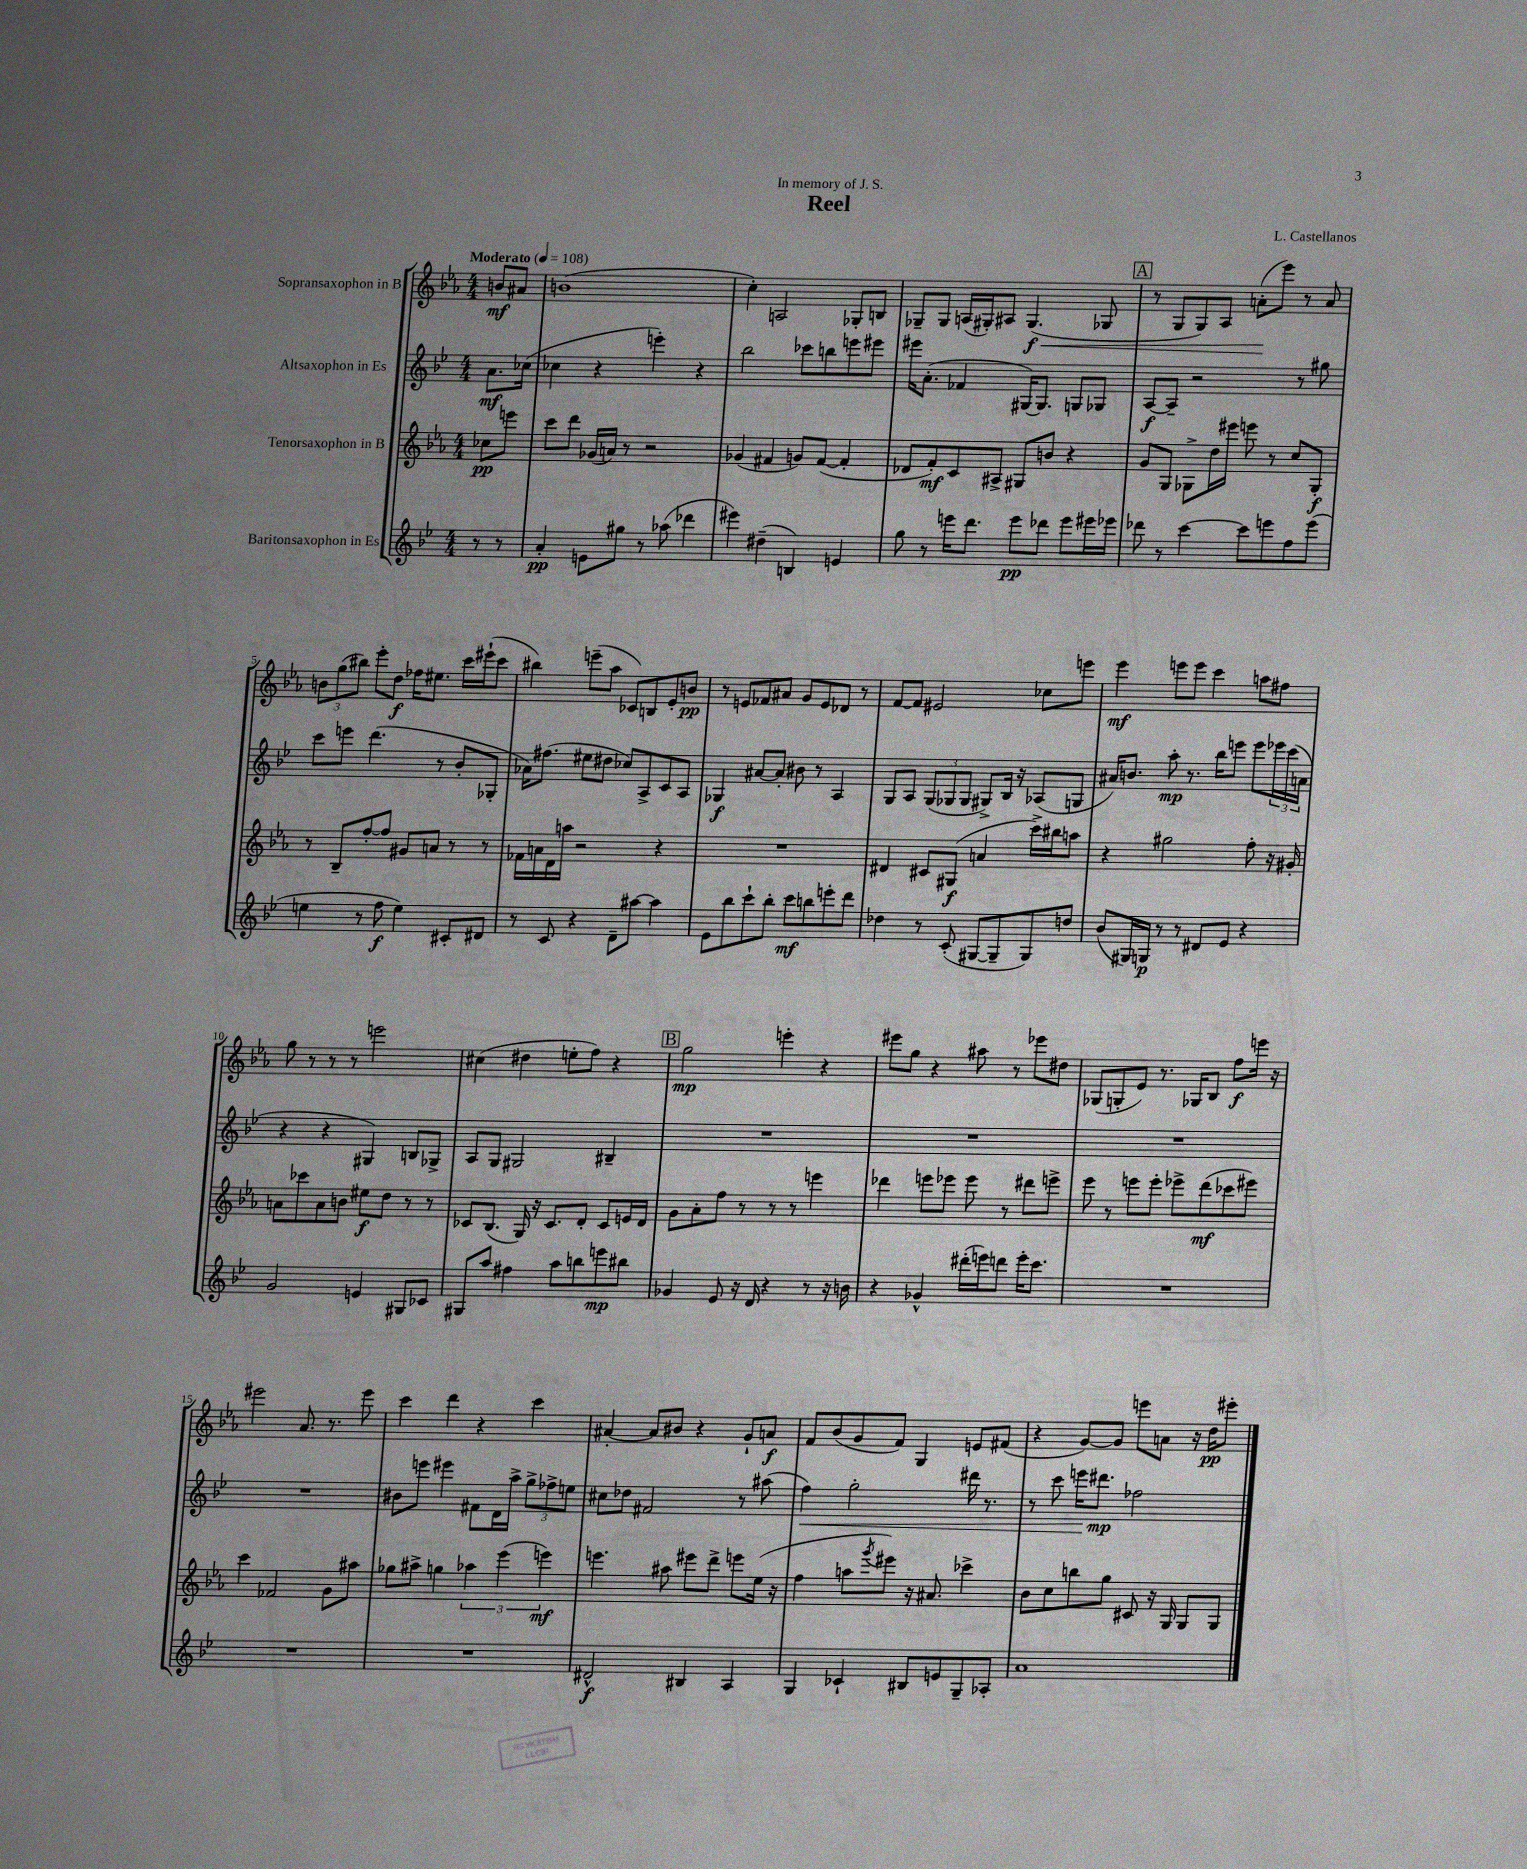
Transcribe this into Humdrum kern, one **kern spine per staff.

**kern	**kern	**kern	**kern
*staff4	*staff3	*staff2	*staff1
*clefG2	*clefG2	*clefG2	*clefG2
*k[b-e-]	*k[b-e-a-]	*k[b-e-]	*k[b-e-a-]
*M4/4	*M4/4	*M4/4	*M4/4
*MM108	*MM108	*MM108	*MM108
8r	8cc-	8.a	8b
8r	8eee	.	8a#
.	.	(16cc-	.
=	=	=	=
4a'	8ccc	4cc-	(1b
.	8ddd	.	.
8e	(16g-	4r	.
.	16a)	.	.
8gg#	8r	.	.
8r	2r	4eee')	.
(8aa-	.	.	.
4ddd-	.	4r	.
=	=	=	=
4eee#)	(4g-	2bb-	4cc')
(4dd#~	4f#	.	2A
4B)	8g)	8ccc-	.
.	([8f#	8bb	.
4e	4f#']	8eee	8G-'
.	.	8eee#	8B
=	=	=	=
8gg	8d-	16eee#	8G-~
.	.	(8.a'	.
8r	8f')	.	8G-
16eee	8c	4f-	(16A
8.ddd	.	.	16G#')
.	8A#^	.	8A#
8eee	8G#	[16G#)	(4.G#
.	.	8.G#]	.
8ddd-	8b	.	.
8eee	4r	8G	.
16eee#	.	8G-	8G-
16eee-	.	.	.
=	=	=	=
8ddd-	8g	[8A	8r
8r	8G	8A~]	8G
[4ccc	8G-^	2r	8G)
.	16dd	.	8A-
.	16eee#	.	.
8ccc]	8eee	.	(8a'
8eee	8r	.	8eee-)
8ff	8cc	8r	8r
(8eee	8G-'	8gg#	8a
=	=	=	=
4ee	8r	8ccc	12b
.	.	.	(12gg
.	8B-~	8eee	.
.	.	.	12bb#)
8r	[8ff'	(4.ddd	8eee-'
8ff	8ff]	.	8dd
4ee)	8g#	.	16ff-
.	.	.	8.ee#
.	8a	8r	.
8c#'	8r	8b-'	16ccc
.	.	.	(16eee#`
8d#	8r	8G-'	8ccc
=	=	=	=
8r	16f-	16a-)	4bb#)
.	16a	(8.ff#	.
8c	16d	.	.
.	16aa	.	.
4r	2r	8ee#	(8eee~
.	.	8dd#	8aa-
8d~	.	8cc-)	8c-)
[8aa#	.	8A^	8B
4aa#]	4r	8c	8e-'
.	.	8A	8b
=	=	=	=
8e-	1r	4G-	8r
8bb-	.	.	8e
8ccc`	.	[8a#	8f-
8bb-'	.	8a#']	8a#
8ccc	.	8b#	8g
8bb	.	8r	8e
8eee'	.	4A	8d-
8ddd	.	.	8r
=	=	=	=
4dd-	4d#	8G	[8f
.	.	8A	8f]
8r	8c#	(12G	2e#
.	.	12G-	.
(8c'	(8G#	.	.
.	.	12G-	.
[8G#	4a	8G#^)	.
8G#~]	.	16B-	.
.	.	16r	.
8G#)	16ccc^)	(8A-	8cc-
.	16bb#	.	.
8dd	8aa	8G	8eee
=	=	=	=
(8b-	4r	16a#)	4eee-
.	.	8.b	.
16G#)	.	.	.
16G	.	.	.
8r	2gg#	8aa'	8eee
8r	.	8.r	8eee
8d#	.	.	4ccc
.	.	16bb-	.
8e-	.	8eee	.
4r	8ff'	8eee	8aa
.	16r	24eee-	8ff#
.	.	(24ccc	.
.	16g#'	.	.
.	.	24a	.
=	=	=	=
2g	8a	4r	8gg
.	8ccc-	.	8r
.	8a	4r	8r
.	8b	.	8r
4e	8ee#	4G#)	2eee
.	8dd	.	.
8G#	8r	8B	.
8c-	8r	8G-^	.
=	=	=	=
8G#	8c-	8A	(4cc#
8aa	(8.B-	8G	.
4ff#	.	2G#	4dd#
.	16G)	.	.
.	16r	.	.
.	8.c-	.	.
8aa	.	.	8ee'
8bb	8d'	.	8ff)
8eee	8c-	4B#~	4r
8bb#	16e	.	.
.	16d	.	.
=	=	=	=
4g-	8g	1r	2gg
.	8a-'	.	.
8e-	8ff	.	.
16r	8r	.	.
16d	.	.	.
4r	8r	.	4eee'
.	8r	.	.
8r	4eee	.	4r
16r	.	.	.
16b	.	.	.
=	=	=	=
4r	4ddd-	1r	8eee#
.	.	.	8gg
4g-^^	8eee	.	4r
.	8eee-	.	.
(16ddd#'	8eee-	.	8aa#
16eee)	.	.	.
8ddd	8r	.	8r
16eee'	8ddd#	.	8eee-
8.ccc	.	.	.
.	8eee^	.	8dd#
=	=	=	=
1r	8eee-	1r	(8G-
.	8r	.	8G'
.	8eee	.	8e-)
.	8eee'	.	8.r
.	8eee-^	.	.
.	.	.	16G-
.	(8ddd	.	8B-
.	8ccc-	.	8ff
.	8eee#)	.	16eee
.	.	.	16r
=	=	=	=
1r	4ccc	1r	2eee#
.	2f-	.	.
.	.	.	8.a-
.	.	.	8.r
.	8g	.	.
.	8aa#	.	8eee#
=	=	=	=
1r	8gg-	8b#	4ccc
.	8aa#^	8eee	.
.	4gg	4eee#	4ddd
.	6aa-	8f#	4r
.	.	16d	.
.	(6eee-	.	.
.	.	16aa^	.
.	.	12gg^	4ccc
.	6eee)	12ff-^	.
.	.	12ee	.
=	=	=	=
2d#^^	4.eee	8cc#	[4a#'
.	.	8dd-	.
.	.	2f#	8a#]
.	8aa#	.	8b#
4B#	8eee#	.	4r
.	8ddd^	.	.
4A	8eee	8r	8g`
.	(16ee-	(8aa#	8a
.	16r	.	.
=	=	=	=
4G	4ff	4ff)	8f
.	.	.	(8b-
4c-`	8aa	2gg'	8g
.	8qggg	.	.
.	8eee#)	.	8f)
8B#	16r	.	4G
.	8.a#	.	.
8e	.	.	.
8G~	4ccc-^	16ddd#	8e
.	.	8.r	.
8A-'	.	.	(8f#
=	=	=	=
1a	8b-	8r	4r
.	8cc	8ccc	.
.	8bb	16eee	[8g)
.	.	8.ddd#	.
.	8gg	.	8g]
.	8c#	2ff-	8eee
.	16r	.	8a
.	16G	.	.
.	8G	.	16r
.	.	.	16dd
.	8G	.	8eee#'
==	==	==	==
*-	*-	*-	*-
